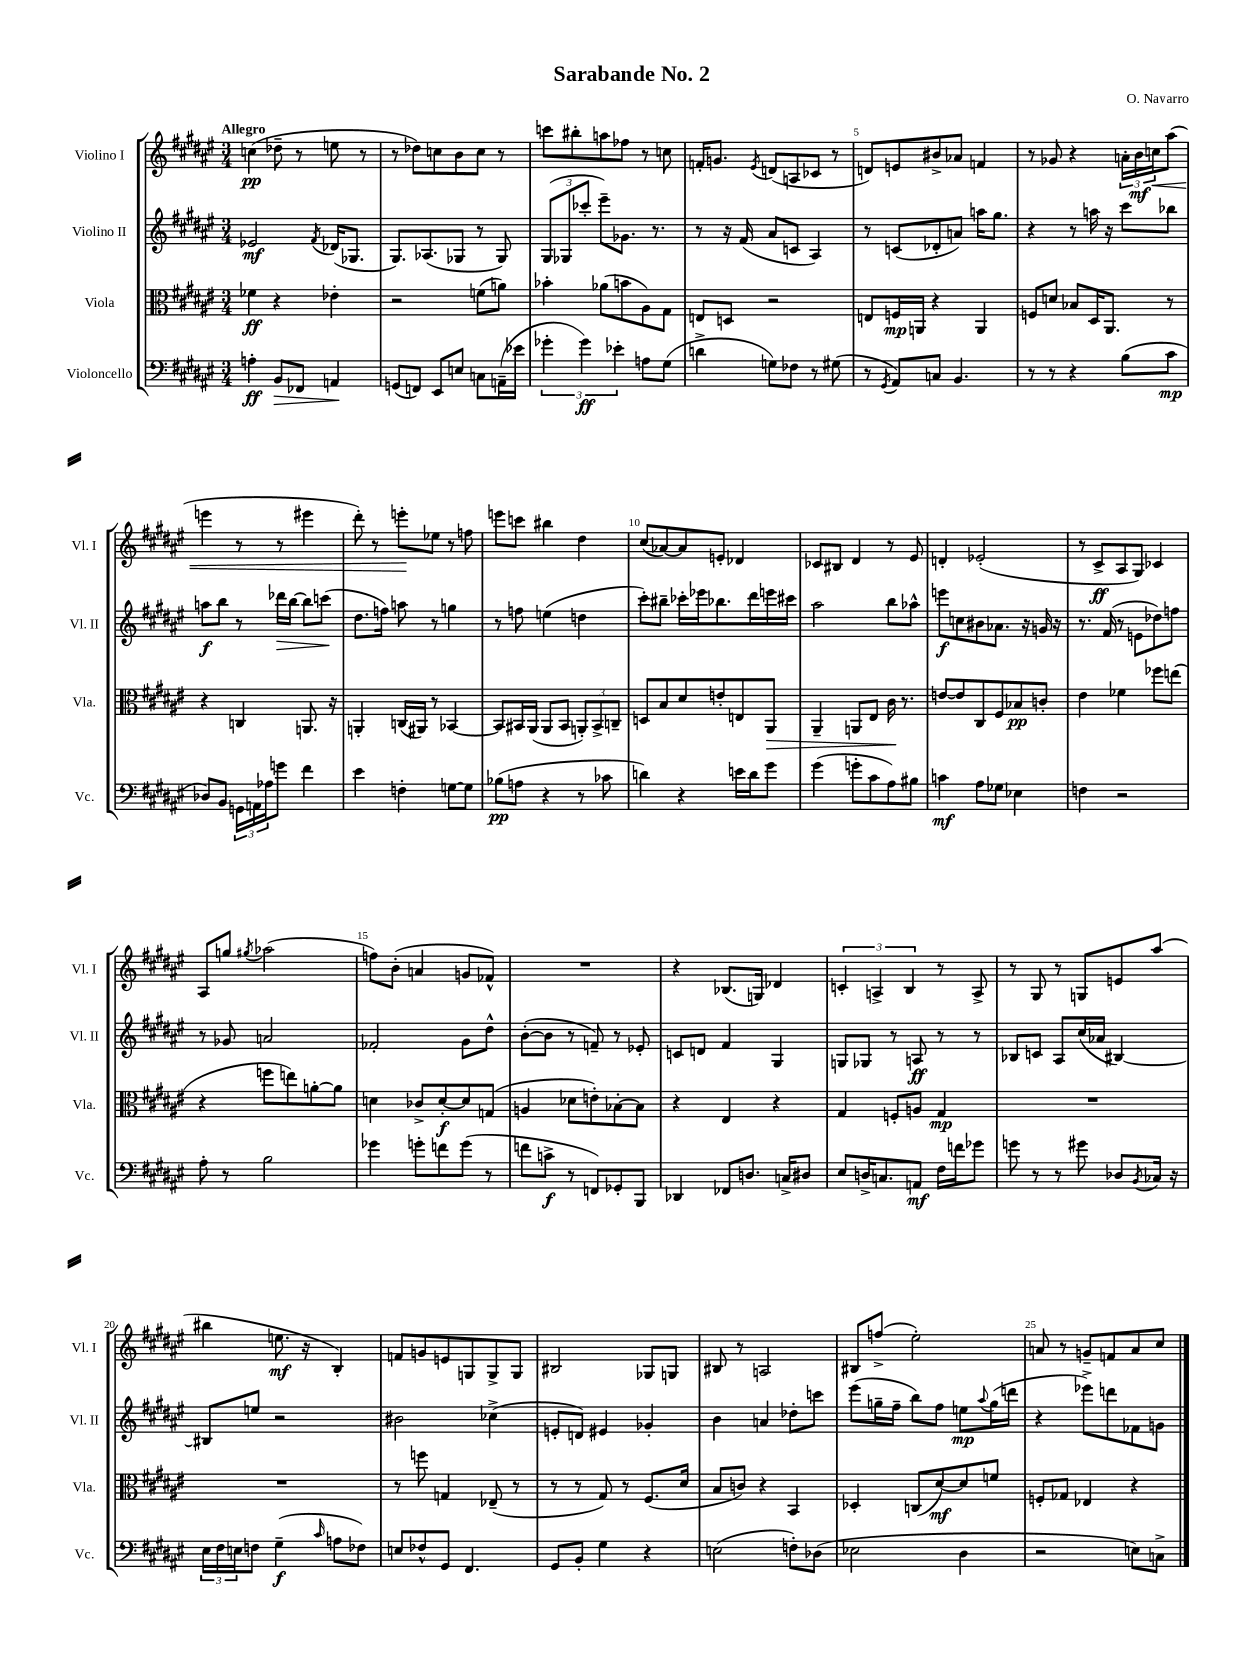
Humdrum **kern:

**kern	**dynam	**kern	**dynam	**kern	**dynam	**kern	**dynam
*part4	*part4	*part3	*part3	*part2	*part2	*part1	*part1
*staff4	*staff4	*staff3	*staff3	*staff2	*staff2	*staff1	*staff1
*I"Violoncello	*	*I"Viola	*	*I"Violino II	*	*I"Violino I	*
*I'Vc.	*	*I'Vla.	*	*I'Vl. II	*	*I'Vl. I	*
*clefF4	*	*clefC3	*	*clefG2	*	*clefG2	*
*k[f#c#g#d#a#e#]	*	*k[f#c#g#d#a#e#]	*	*k[f#c#g#d#a#e#]	*	*k[f#c#g#d#a#e#]	*
*M3/4	*	*M3/4	*	*M3/4	*	*M3/4	*
=1	=1	=1	=1	=1	=1	=1	=1
!	!	!	!	!	!	!LO:TX:a:B:t=Allegro	!
4An'\	ff	4f-X\	ff	2e-X/	mf	(4ccn\	pp
!	!LO:HP:b	!	!	!	!	!	!
8BB/L	>	4r	.	.	.	8dd-X~\	.
8FF-X/J	.	.	.	.	.	8r	.
.	.	.	.	8qf#/	.	.	.
4AAn/	.	4e-X'\	.	(16d-X/KL	.	8een\	.
.	.	.	.	8.G-X/J	.	.	.
.	.	.	.	.	.	8r	.
.	]	.	.	.	.	.	.
=2	=2	=2	=2	=2	=2	=2	=2
(8GGn/L	.	2r	.	8.G#/L)	.	8r	.
8FFn/J)	.	.	.	.	.	8dd-X\L)	.
.	.	.	.	(8.A-X/	.	.	.
8EE#/L	.	.	.	.	.	8ccn\	.
8En/J	.	.	.	8G-X/J	.	8b\	.
8Cn\L	.	(8fn\L	.	8r	.	8cc\J	.
(16AAn~\L	.	8an\J)	.	8G-/)	.	8r	.
16e-X\JJ	.	.	.	.	.	.	.
=3	=3	=3	=3	=3	=3	=3	=3
6g-X'\	.	4b-X'\	.	(12G#/L	.	8cccn\L	.
.	.	.	.	12G-X/	.	.	.
.	.	.	.	.	.	8bb#X'\	.
6g-\)	ff	.	.	12ccc-X'/J	.	.	.
.	.	(8a-X\L	.	8eee#~\L)	.	8aan\	.
6e-X'\	.	.	.	.	.	.	.
.	.	8bn\	.	8.g-X\J	.	8ff-X\J	.
8An\L	.	8A#\)	.	.	.	8r	.
.	.	.	.	8.r	.	.	.
(8G#\J	.	8G#\J	.	.	.	8ccn\	.
=4	=4	=4	=4	=4	=4	=4	=4
4dn^\	.	8En/L	.	8r	.	16fn'/KL	.
.	.	.	.	.	.	8.gn/J	.
.	.	8Dn/J	.	16r	.	.	.
.	.	.	.	(16f#/	.	.	.
.	.	.	.	.	.	8qe#/	.
8Gn\L)	.	2r	.	8a#/L	.	(8dn/L	.
8F-X\J	.	.	.	8cn/J	.	8An/	.
8r	.	.	.	4A#/)	.	8c-X/J	.
(8G#X\	.	.	.	.	.	8r	.
=5	=5	=5	=5	=5	=5	=5	=5
8r	.	8En/L	.	8r	.	8dn/L)	.
8qGG#/	.	.	.	.	.	.	.
8AA#/L)	.	16Fn/L	mp	(8cn/L	.	8en/	.
.	.	16AAn/JJ	.	.	.	.	.
8Cn/J	.	4r	.	8d-X'/	.	8b#X^/	.
4.BB/	.	.	.	8an/J)	.	8a-X/J	.
.	.	4AA/	.	16aan\KL	.	4fn/	.
.	.	.	.	8.gg#\J	.	.	.
=6	=6	=6	=6	=6	=6	=6	=6
8r	.	8Fn/L	.	4r	.	8r	.
8r	.	8dn/J	.	.	.	8g-X/	.
4r	.	8B-X/L	.	8r	.	4r	.
.	.	16D#/K	.	16aan\	.	.	.
.	.	8.AA#/J	.	16r	.	.	.
(8B\L	.	.	.	8ccc#\L	.	24an'\LL	.
.	.	.	.	.	.	24b\	mf
!	!	!	!	!	!	!	!LO:HP:b
.	.	.	.	.	.	24ccn\J	<
8c#\J	mp	8r	.	8bb-X\J	.	(8aa#\J	.
!!LO:LB:g=z
=7	=7	=7	=7	=7	=7	=7	=7
8D-X/L)	.	4r	.	8aan\L	f	4eeen\	.
8BB/J	.	.	.	8bb\J	.	.	.
24GGn\LL	.	4Cn/	.	8r	.	8r	.
24AAn\	.	.	.	.	.	.	.
24A-X\J	.	.	.	.	.	.	.
!	!	!	!	!	!LO:HP:b	!	!
8gn\J	.	.	.	16ddd-X\LL	>	8r	.
.	.	.	.	[16bb\JJ	.	.	.
4f#\	.	8.AAn/	.	8bb\L]	.	4eee#X\	.
.	.	.	.	(8cccn\J	.	.	.
.	.	16r	.	.	.	.	.
.	.	.	.	.	]	.	.
=8	=8	=8	=8	=8	=8	=8	=8
4e#\	.	4AAn'/	.	8.dd#\L	.	8ddd#'\)	.
.	.	.	.	.	.	8r	.
.	.	.	.	16ffn\Jk)	.	.	.
4Fn'\	.	(16Cn/LL	.	8aan\	.	8eeen'\L	.
.	.	16AA#X/JJ)	.	.	.	.	.
.	.	8r	.	8r	.	8ee-X\J	[
[8Gn\L	.	[4BB-X/	.	4ggn\	.	8r	.
8G\J]	.	.	.	.	.	8ffn\	.
=9	=9	=9	=9	=9	=9	=9	=9
(8B-X\L	pp	8BB-/L]	.	8r	.	8eeen\L	.
8An\J	.	16BB#X/L	.	8ffn\	.	8cccn\J	.
.	.	(16AA#/JJ	.	.	.	.	.
4r	.	8AA#/L	.	(4een\	.	4bb#X\	.
.	.	8BB#/J	.	.	.	.	.
8r	.	12AAn'/L)	.	4ddn\	.	4dd#\	.
.	.	12BB#^/	.	.	.	.	.
8c-X\	.	.	.	.	.	.	.
.	.	12Cn~/J	.	.	.	.	.
=10	=10	=10	=10	=10	=10	=10	=10
4dn\)	.	8Dn/L	.	8ccc#'\L)	.	(8cc#/L	.
.	.	8B/	.	8bb#X~\J	.	[8a-X/)	.
4r	.	8d#/	.	16ccc-X'\LL	.	8a-/]	.
.	.	.	.	16eee-X\J	.	.	.
.	.	8en'/	.	8.bb-X\	.	8en'/J	.
16en\LL	.	8En/	.	.	.	4d-X/	.
16d\J	.	.	.	16ddd#\L	.	.	.
!	!	!	!LO:HP:b	!	!	!	!
8g#\J	.	8AA#/J	>	16eeen\	.	.	.
.	.	.	.	16ccc#X\JJ	.	.	.
=11	=11	=11	=11	=11	=11	=11	=11
(4g#\	.	4AA#~/	.	2aa#\	.	8c-X/L	.
.	.	.	.	.	.	8B#X/J	.
8gn'\L	.	8AAn/L	.	.	.	4d#/	.
8c#\	.	8E#/J	.	.	.	.	.
8A#\)	.	16c#\	.	8bb\L	.	8r	.
.	.	8.r	]	.	.	.	.
8B#X\J	.	.	.	8aa-X^^\J	.	8e#/	.
=12	=12	=12	=12	=12	=12	=12	=12
4cn\	mf	[8en/L	.	8eeen\L	f	4dn'/	.
.	.	8e/]	.	8ccn\	.	.	.
8A#\L	.	8C#/	.	8b#X\	.	(2e-X'/	.
8G-X\J	.	8F#/	.	8.a-X\J	.	.	.
4E-X\	.	8B-X/	pp	.	.	.	.
.	.	.	.	16r	.	.	.
.	.	8cn'/J	.	16gn/	.	.	.
.	.	.	.	16r	.	.	.
=13	=13	=13	=13	=13	=13	=13	=13
4Fn\	.	4e#\	.	8.r	.	8r	.
.	.	.	.	.	.	8c#^/L	ff
.	.	.	.	(16f#/	.	.	.
2r	.	4f-X\	.	8r	.	8A#/	.
.	.	.	.	8en\L	.	8G#/J)	.
.	.	8ff-X\L	.	8dd-X\)	.	4c-X/	.
.	.	(8een\J	.	8ffn\J	.	.	.
!!LO:LB:g=z
=14	=14	=14	=14	=14	=14	=14	=14
8A#'\	.	4r	.	8r	.	8A#/L	.
8r	.	.	.	8g-X/	.	8ggn/J	.
.	.	.	.	.	.	8qgg#X/	.
2B\	.	8ffn\L	.	2an/	.	(2aa-X\	.
.	.	8een\)	.	.	.	.	.
.	.	[8an'\	.	.	.	.	.
.	.	8a\J]	.	.	.	.	.
=15	=15	=15	=15	=15	=15	=15	=15
4g-X\	.	4dn\	.	2f-X'/	.	8ffn\L)	.
.	.	.	.	.	.	(8b'\J	.
8gn'\L	.	8c-X^/L	.	.	.	4an/	.
8fn\	.	[8d'/	f	.	.	.	.
(8g\J	.	8d/]	.	8g#\L	.	8gn/L	.
8r	.	(8Gn/J	.	8dd#^^\J	.	8f-X^^/J)	.
=16	=16	=16	=16	=16	=16	=16	=16
8fn\L	.	4An/	.	([8b'\L	.	2.r	.
8cn^\J	f	.	.	8b\J]	.	.	.
8r	.	8d-X\L	.	8r	.	.	.
8FFn/L)	.	8en'\)	.	8fn~/)	.	.	.
8GG-X'/	.	[8B-X'\	.	8r	.	.	.
8BBB/J	.	8B-\J]	.	8e-X'/	.	.	.
=17	=17	=17	=17	=17	=17	=17	=17
4DD-X/	.	4r	.	8cn/L	.	4r	.
.	.	.	.	8dn/J	.	.	.
8FF-X/L	.	4E#/	.	4f#/	.	(8.B-X/L	.
8.Dn/J	.	.	.	.	.	.	.
.	.	.	.	.	.	16Gn/Jk)	.
.	.	4r	.	4G#/	.	4d-X/	.
16Cn^/KL	.	.	.	.	.	.	.
8D#X/J	.	.	.	.	.	.	.
=18	=18	=18	=18	=18	=18	=18	=18
8E#/L	.	4G#/	.	8Gn/L	.	6cn'/	.
16Dn^/K	.	.	.	8G-X/J	.	.	.
.	.	.	.	.	.	6An^/	.
8.Cn/	.	.	.	.	.	.	.
.	.	8Fn'/L	.	8r	.	.	.
.	.	.	.	.	.	6B/	.
8AAn/J	mf	8An/J	.	8An/	ff	.	.
16F#\LL	.	4G#/	mp	8r	.	8r	.
16fn\J	.	.	.	.	.	.	.
8g-X\J	.	.	.	8r	.	8A^/	.
=19	=19	=19	=19	=19	=19	=19	=19
8gn\	.	2.r	.	8B-X/L	.	8r	.
8r	.	.	.	8cn/J	.	8G#/	.
8r	.	.	.	8A#/L	.	8r	.
8g#X\	.	.	.	(16cc#/L	.	8Gn/L	.
.	.	.	.	16a-X/JJ	.	.	.
8D-X/L	.	.	.	[4B#X/)	.	8en/	.
8qBB/	.	.	.	.	.	.	.
16C-X/Jk	.	.	.	.	.	(8aa#/J	.
16r	.	.	.	.	.	.	.
!!LO:LB:g=z
=20	=20	=20	=20	=20	=20	=20	=20
24E#\LL	.	2.r	.	8B#X/L]	.	4bb#X\	.
24F#\	.	.	.	.	.	.	.
24En\J	.	.	.	.	.	.	.
8Fn\J	.	.	.	8een/J	.	.	.
(4G#~\	f	.	.	2r	.	8.een\	mf
.	.	.	.	.	.	16r	.
16qqc#/	.	.	.	.	.	.	.
8An\L	.	.	.	.	.	4B'/)	.
8F-X\J)	.	.	.	.	.	.	.
=21	=21	=21	=21	=21	=21	=21	=21
8En/L	.	8r	.	2b#X\	.	8fn/L	.
8F-X^^/	.	8ffn\	.	.	.	8gn/	.
8GG#/J	.	4Gn/	.	.	.	8en/	.
4.FF#/	.	.	.	.	.	8Gn/	.
.	.	(8E-X~/	.	(4cc-X^\	.	8G^/	.
.	.	8r	.	.	.	8G/J	.
=22	=22	=22	=22	=22	=22	=22	=22
8GG#/L	.	8r	.	8en'/L	.	2B#X/	.
8BB'/J	.	8r	.	8dn/J)	.	.	.
4G#\	.	8G#/)	.	4e#X/	.	.	.
.	.	8r	.	.	.	.	.
4r	.	(8.F#/L	.	4g-X'/	.	8G-X/L	.
.	.	.	.	.	.	8Gn/J	.
.	.	16d#/Jk	.	.	.	.	.
=23	=23	=23	=23	=23	=23	=23	=23
(2En\	.	8B/L	.	4b\	.	8B#X/	.
.	.	8cn/J)	.	.	.	8r	.
.	.	4r	.	4an/	.	2An/	.
8Fn'\L)	.	4BB/	.	8dd-X'\L	.	.	.
(8D-X\J	.	.	.	8cccn\J	.	.	.
=24	=24	=24	=24	=24	=24	=24	=24
2E-X\	.	4D-X'/	.	(8eee#\L	.	8B#X/L	.
.	.	.	.	16ggn~\L	.	(8ffn^/J	.
.	.	.	.	16ff#~\JJ	.	.	.
.	.	(8Cn/L	.	8bb\L)	.	2ee#'\)	.
.	.	[8d#/)	mf	8ff#\J	.	.	.
4D#\	.	8d#/]	.	8een\L	mp	.	.
.	.	.	.	8qqaa#/	.	.	.
.	.	8fn/J	.	(16gg\L	.	.	.
.	.	.	.	16dddn\JJ	.	.	.
=25	=25	=25	=25	=25	=25	=25	=25
2r	.	8Fn'/L	.	4r	.	8an/	.
.	.	8G-X/J	.	.	.	8r	.
.	.	4E-X/	.	8eee-X^\L)	.	8gn~/L	.
.	.	.	.	8dddn\	.	8fn/	.
8En\L)	.	4r	.	8f-X\	.	8a/	.
8Cn^\J	.	.	.	8gn\J	.	8cc#/J	.
==	==	==	==	==	==	==	==
*-	*-	*-	*-	*-	*-	*-	*-
